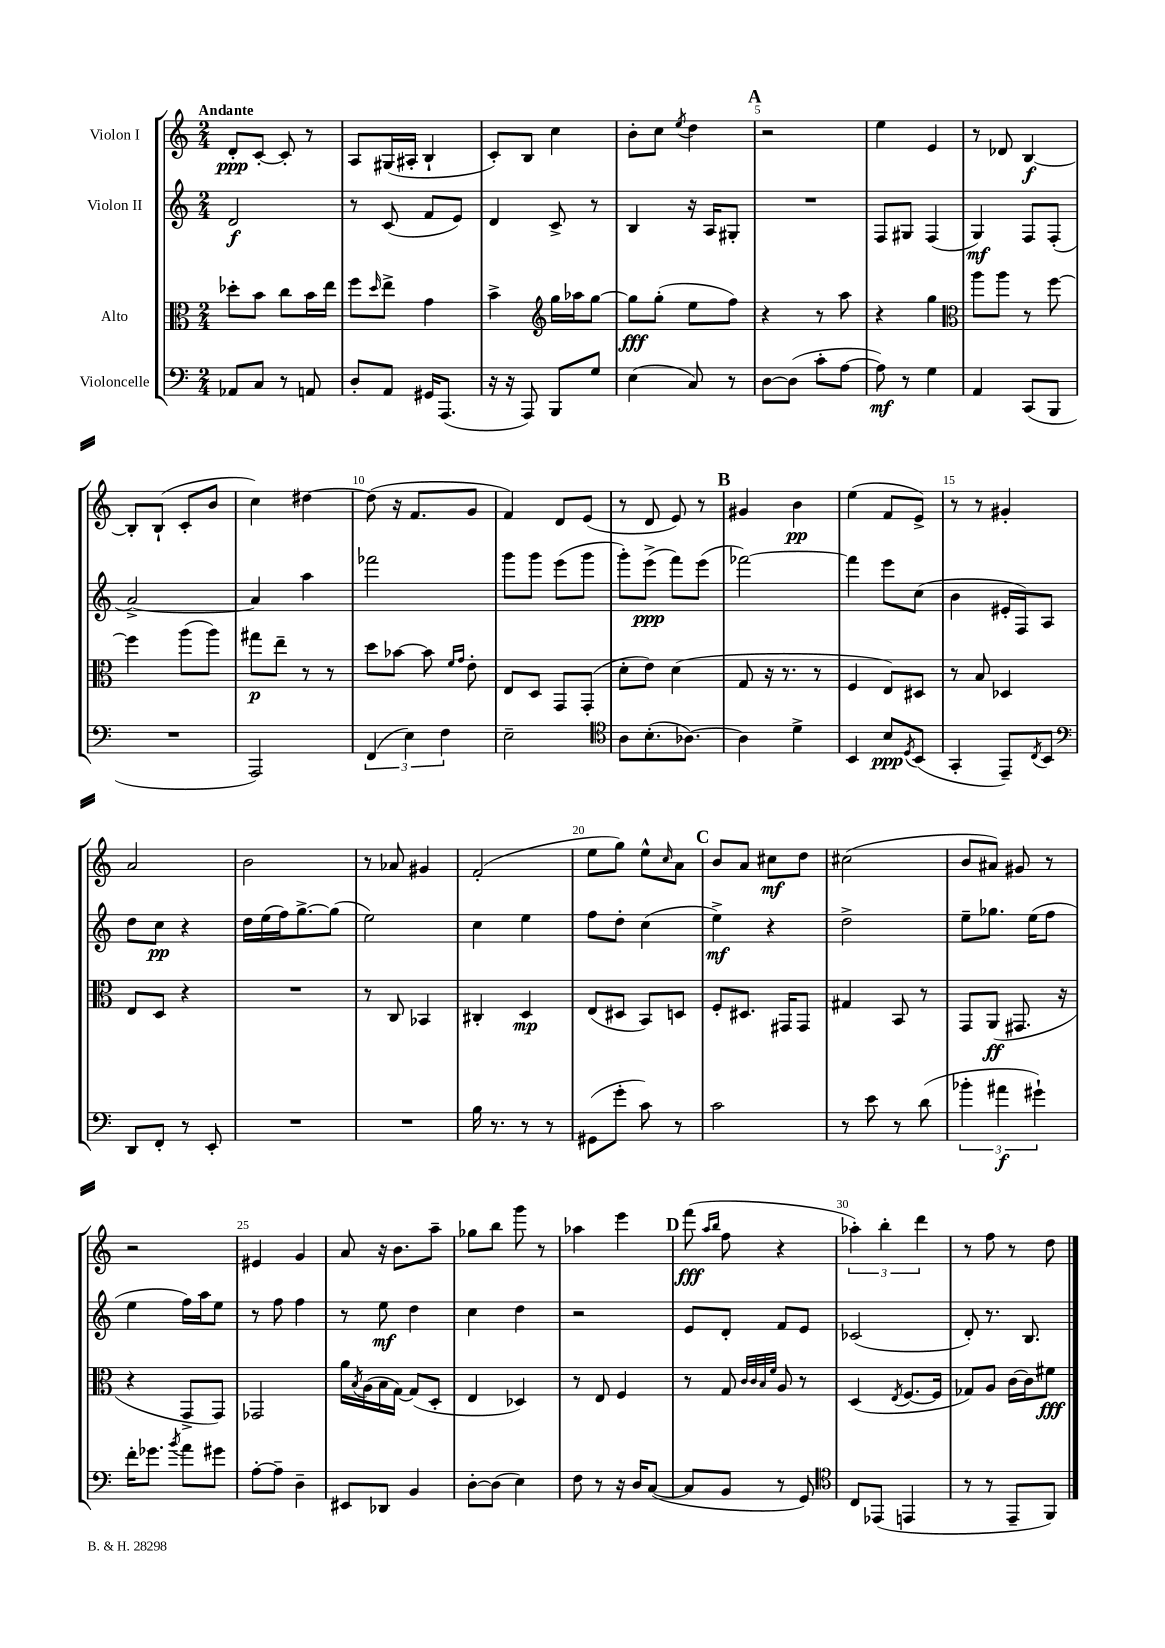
<<
\new StaffGroup <<
\new Staff = "s0" \with { instrumentName = "Violon I" } {
    \clef treble \key c \major \numericTimeSignature \time 2/4 \tempo "Andante"
    d'8-.\ppp c'8~-. c'8-. r8 |
    a8 gis16( ais16-. b4-! |
    c'8-.) b8 c''4 |
    b'8-. c''8 \acciaccatura { e''8 } d''4 |
    \mark \markup { \bold "A" } r2 |
    e''4 e'4 |
    r8 des'8 b4~\f |
    b8-. b8-!( c'8-. b'8 |
    c''4) dis''4~ |
    dis''8( r16 f'8. g'8 |
    f'4) d'8 e'8( |
    r8 d'8 e'8) r8 |
    \mark \markup { \bold "B" } gis'4 b'4\pp |
    e''4( f'8 e'8->) |
    r8 r8 gis'4-. |
    a'2 |
    b'2 |
    r8 aes'8 gis'4 |
    f'2-.( |
    e''8 g''8) e''8-^ \grace { c''16 } a'8 |
    \mark \markup { \bold "C" } b'8 a'8 cis''8\mf d''8 |
    cis''2( |
    b'8 ais'8) gis'8 r8 |
    r2 |
    eis'4 g'4 |
    a'8 r16 b'8. a''8-- |
    ges''8 b''8 g'''8 r8 |
    aes''4 e'''4 |
    \mark \markup { \bold "D" } f'''8\fff( \grace { a''16 b''16 } f''8 r4 |
    \tuplet 3/2 { aes''4-.) b''4-. d'''4 } |
    r8 f''8 r8 d''8 \bar "|." |
}
\new Staff = "s1" \with { instrumentName = "Violon II" } {
    \clef treble \key c \major \numericTimeSignature \time 2/4
    d'2\f |
    r8 c'8( f'8 e'8) |
    d'4 c'8-> r8 |
    b4 r16 a16 gis8-. |
    \mark \markup { \bold "A" } R2 |
    f8 gis8 f4( |
    g4\mf) f8 f8-.( |
    a'2~->) |
    a'4 a''4 |
    fes'''2 |
    g'''8 g'''8 e'''8( g'''8 |
    g'''8-.) e'''8->\ppp( f'''8) e'''8( |
    \mark \markup { \bold "B" } fes'''2~) |
    fes'''4 e'''8 c''8( |
    b'4 eis'16-. f16) a8 |
    d''8 c''8\pp r4 |
    d''16 e''16( f''16) g''8.~-> g''8( |
    e''2) |
    c''4 e''4 |
    f''8 d''8-. c''4( |
    \mark \markup { \bold "C" } e''4->\mf) r4 |
    d''2-> |
    e''8-- ges''8. e''16( f''8 |
    e''4 f''16) a''16 e''8 |
    r8 f''8 f''4 |
    r8 e''8\mf d''4 |
    c''4 d''4 |
    r2 |
    \mark \markup { \bold "D" } e'8 d'8-. f'8 e'8 |
    ces'2( |
    d'8-.) r8. b8. \bar "|." |
}
\new Staff = "s2" \with { instrumentName = "Alto" } {
    \clef alto \key c \major \numericTimeSignature \time 2/4
    des''8-. b'8 c''8 b'16 e''16 |
    f''8 \grace { d''16 } e''8-> g'4 |
    b'4-> \clef treble g''16 aes''16 g''8~ |
    g''8\fff g''8-.( e''8 f''8) |
    \mark \markup { \bold "A" } r4 r8 a''8 |
    r4 g''4 |
    \clef alto a''8 a''8 r8 f''8~ |
    f''4 a''8( a''8) |
    gis''8\p e''8-- r8 r8 |
    d''8 bes'8~ bes'8 \grace { f'16 g'16 } e'8-. |
    e8 d8 g,8 g,8-.( |
    d'8-. e'8) d'4( |
    \mark \markup { \bold "B" } g8 r16 r8. r8 |
    f4 e8) dis8 |
    r8 b8 des4 |
    e8 d8 r4 |
    R2 |
    r8 c8 bes,4 |
    cis4-. d4\mp |
    e8( dis8 b,8) d8 |
    \mark \markup { \bold "C" } f8-. dis8. gis,16 gis,8 |
    gis4 b,8 r8 |
    g,8 a,8\ff( gis,8. r16 |
    r4 g,8-> g,8) |
    ges,2 |
    a'16 \acciaccatura { b8 } a16( b16 g16~) g8( d8-. |
    e4 des4) |
    r8 e8 f4 |
    \mark \markup { \bold "D" } r8 g8 \grace { c'32 c'32 b32 f'32 } a8 r8 |
    d4( \acciaccatura { e8 } f8.~ f16 |
    ges8) a8 c'16~ c'16 fis'8\fff \bar "|." |
}
\new Staff = "s3" \with { instrumentName = "Violoncelle" } {
    \clef bass \key c \major \numericTimeSignature \time 2/4
    aes,8 c8 r8 a,8 |
    d8-. a,8 gis,16 a,,8.( |
    r16 r16 a,,8) b,,8 g8 |
    e4( c8) r8 |
    \mark \markup { \bold "A" } d8~ d8( c'8-. a8~ |
    a8\mf) r8 g4 |
    a,4 c,8( b,,8 |
    R2 |
    a,,2) |
    \tuplet 3/2 { f,4( e4) f4 } |
    e2-- |
    \clef tenor a8 b8.-.( aes8.~) |
    \mark \markup { \bold "B" } aes4 d'4-> |
    b,4 b8\ppp \acciaccatura { d8 } b,8( |
    g,4-. e,8--) \acciaccatura { c8 } b,8 |
    \clef bass d,8 f,8-. r8 e,8-. |
    R2 |
    R2 |
    b16 r8. r8 r8 |
    gis,8( g'8-. c'8) r8 |
    \mark \markup { \bold "C" } c'2 |
    r8 e'8 r8 d'8( |
    \tuplet 3/2 { bes'4-. ais'4\f gis'4-!) } |
    f'16-. ges'8. \acciaccatura { b'8 } a'8 gis'8 |
    a8~-. a8-- d4-- |
    eis,8 des,8 b,4 |
    d8~-. d8( e4) |
    f8 r8 r16 d16 c8~( |
    \mark \markup { \bold "D" } c8 b,8 r8 g,8) |
    \clef tenor c8 ees,8( e,4 |
    r8 r8 e,8-- f,8) \bar "|." |
}
>>
>>
\layout { \context { \Score \override BarNumber.break-visibility = ##(#f #t #t) barNumberVisibility = #(every-nth-bar-number-visible 5) } }
